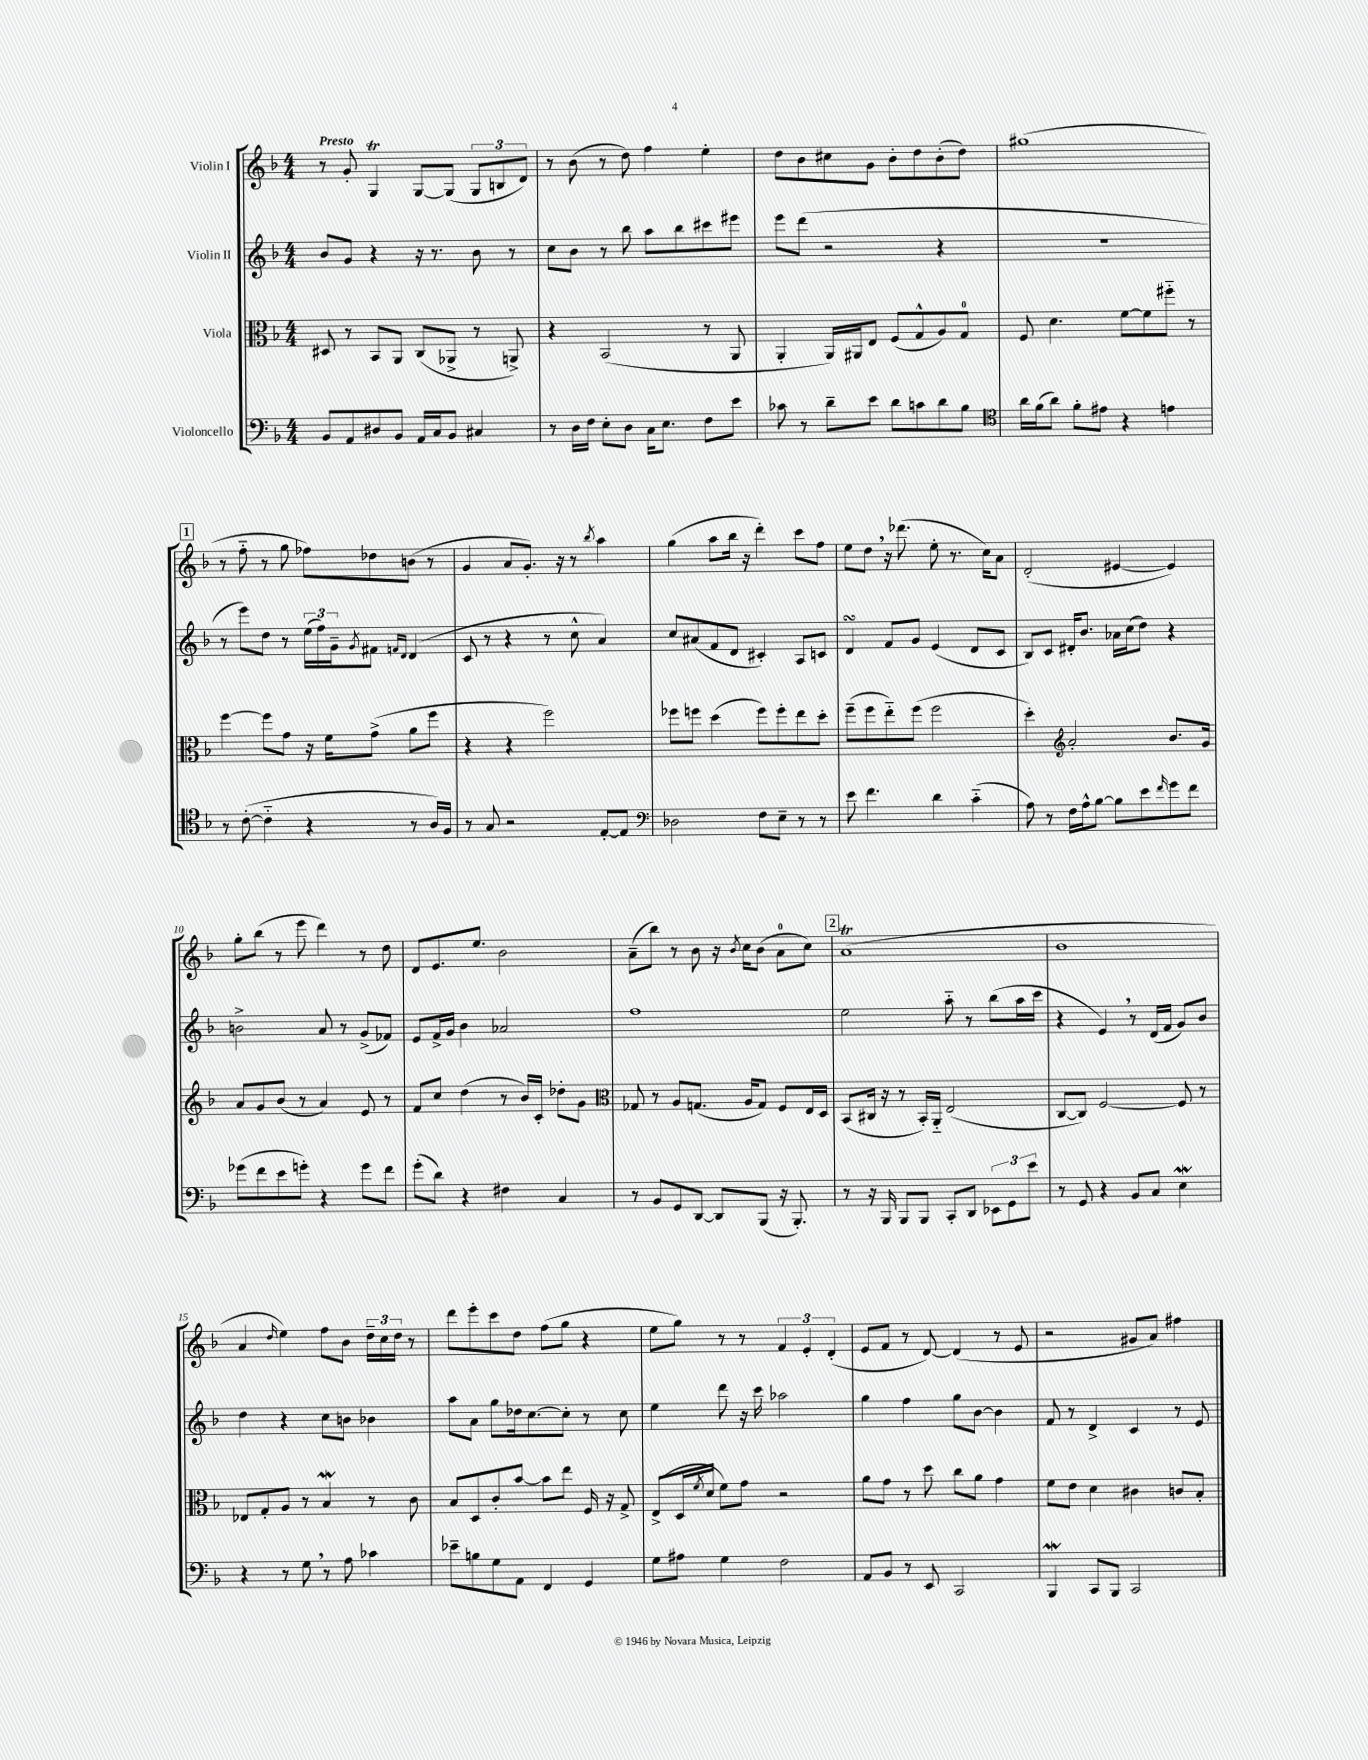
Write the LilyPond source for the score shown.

<<
\new StaffGroup <<
\new Staff = "s0" \with { instrumentName = "Violin I" } {
    \clef treble \key f \major \numericTimeSignature \time 4/4 \tempo "Presto"
    r8 g'8-. g4\trill g8~ g8( \tuplet 3/2 { g8 b8 d'8) } |
    r8 bes'8( r8 d''8) f''4 e''4-. |
    d''8 bes'8 cis''8 g'8 bes'8-. d''8 bes'8-.( d''8) |
    gis''1( |
    \mark \markup { \box "1" } r8 f''8-_ r8 g''8 fes''8) des''8 b'8( r8 |
    g'4 a'8 g'8.-.) r16 r8 \acciaccatura { bes''8 } a''4 |
    g''4( a''8 bes''16 r16 d'''4-.) c'''8 f''8 |
    e''8 d''8 \breathe r16 des'''8.( e''8-. r8. c''16) a'8 |
    d'2-.( eis'4~ eis'4) |
    g''8-. bes''8( r8 e'''8 d'''4) r8 d''8 |
    d'8 e'8. e''8. bes'2 |
    a'8--( bes''8) r8 bes'8 r16 \acciaccatura { bes'8 } c''16 bes'8( a'8-0 c''8) |
    \mark \markup { \box "2" } a'1\trill( |
    bes'1 |
    a'4 \grace { d''16 } e''4) f''8 bes'8 \tuplet 3/2 { d''16-- c''16 d''16 } r8 |
    d'''8 e'''8-. c'''8 d''8 f''8( g''8 r4 |
    e''8 g''8) r8 r8 \tuplet 3/2 { f'4 e'4-. d'4-.( } |
    e'8 f'8 r8 d'8~) d'4( r8 e'8 |
    r2 gis'8 a'8) fis''4 \bar "|." |
}
\new Staff = "s1" \with { instrumentName = "Violin II" } {
    \clef treble \key f \major \numericTimeSignature \time 4/4
    bes'8 g'8 r4 r16 r8. bes'8 r8 |
    c''8 bes'8 r8 bes''8 a''8 bes''8 cis'''8 eis'''8 |
    e'''8 d'''8( r2 r4 |
    r1 |
    \mark \markup { \box "1" } r8 e'''8) d''8 r8 \tuplet 3/2 { e''16( f''16) g'16-- } \acciaccatura { g'8 } fis'8 \grace { f'16 d'16 } d'4( |
    c'8 r8 r4 r8 c''8-^ a'4) |
    c''8 ais'8( f'8 d'8 cis'4-.) a8 c'8 |
    d'4\turn f'8 g'8 e'4( d'8 c'8 |
    bes8) c'8 dis'16-. bes'8. aes'16 c''16( d''8) r4 |
    b'2-> a'8 r8 g'8->( fes'8) |
    e'8 f'16-> g'16 bes'4 aes'2 |
    f''1 |
    \mark \markup { \box "2" } e''2 a''8-_ r8 bes''8( a''16 c'''16 |
    r4 e'4) \breathe r8 d'16( f'16 g'8) bes'8 |
    d''4 r4 c''8 b'8 bes'4 |
    a''8 a'8 g''8 des''16 c''8.~ c''8-. r8 c''8 |
    e''4 d'''8 r16 c'''16 aes''2 |
    g''4 f''4 g''8 bes'8~ bes'4 |
    f'8 r8 d'4-> c'4 r8 e'8 \bar "|." |
}
\new Staff = "s2" \with { instrumentName = "Viola" } {
    \clef alto \key f \major \numericTimeSignature \time 4/4
    dis8 r8 bes,8 a,8 c8( aes,8-> r8 a,8->) |
    r4 bes,2( r8 a,8 |
    a,4-. a,16) ais,16 e8 f8( g8-^ a8) g8-0 |
    f8 d'4. f'8~ f'8 fis''8-_ r8 |
    \mark \markup { \box "1" } f''4~ f''8 g'8 r16 f'16 g'8->( a'8 f''8 |
    r4 r4 f''2) |
    fes''8 f''8 d''4( f''8) f''8-. e''8 d''8-. |
    f''8--( f''8 e''8-_) f''8( f''2 |
    d''4-.) \clef treble a'2-. bes'8. g'16 |
    a'8 g'8 bes'8( r8 a'4) e'8 r8 |
    f'8 c''8 d''4( r8 bes'16) c'16-. des''8-. g'8 |
    \clef alto ges8 r8 a8 g8.( a16 g8) f8 e16 d16 |
    \mark \markup { \box "2" } bes,8( cis16 r16 r8 bes,16-.) a,16-_ e2( |
    c8~ c8) f2~ f8 r8 |
    ees8 g8-. a8 r8 bes4\mordent r8 c'8 |
    bes8 d8 c'8-. bes'8~ bes'8 e''8 f16 r16 g8-> |
    e8->( d16 \acciaccatura { f'8 } d'16 f'8) g'8 r2 |
    a'8 g'8 r8 d''8 c''8 a'8 g'4 |
    f'8 e'8 d'4 cis'4 c'8 bes8-. \bar "|." |
}
\new Staff = "s3" \with { instrumentName = "Violoncello" } {
    \clef bass \key f \major \numericTimeSignature \time 4/4
    bes,8 a,8 dis8 bes,8 a,16 c16 bes,8 cis4 |
    r8 d16 f16 e8-. d8 c16 e8. f8 e'8 |
    ces'8 r8 d'8-- e'8 d'8 c'8 d'8 bes8 |
    \clef tenor a'16 f'16( a'8) f'8-. eis'8 r4 e'4 |
    \mark \markup { \box "1" } r8 c'8~-.( c'4-_ r4 r8 a16) f16 |
    r8 g8 r2 e8~-. e8 |
    \clef bass des2 f8 e8-- r8 r8 |
    e'8 f'4. d'4 c'4-_( |
    a8) r8 f16 a16-^ bes8~ bes8 e'8 \grace { f'16 } g'8 f'8 |
    ges'8( f'8 e'8 g'8-.) r4 g'8 f'8 |
    g'8-.( d'8) r4 fis4 c4 |
    r8 bes,8 g,8 d,8~ d,8 bes,,8( r16 bes,,8.-.) |
    \mark \markup { \box "2" } r8 r16 bes,,16 bes,,8 bes,,8 c,8-. d,8 \tuplet 3/2 { ees,8 g,8 e'8 } |
    r8 g,8 r4 bes,8 c8 e4\mordent |
    r4 r8 g8 \breathe r8 a8 ces'4 |
    ees'8-- b8 g8 a,8 f,4 g,4 |
    g8 ais8 g4 f2 |
    a,8 bes,8 r8 e,8 c,2 |
    bes,,4\mordent c,8 bes,,8 c,2 \bar "|." |
}
>>
>>
